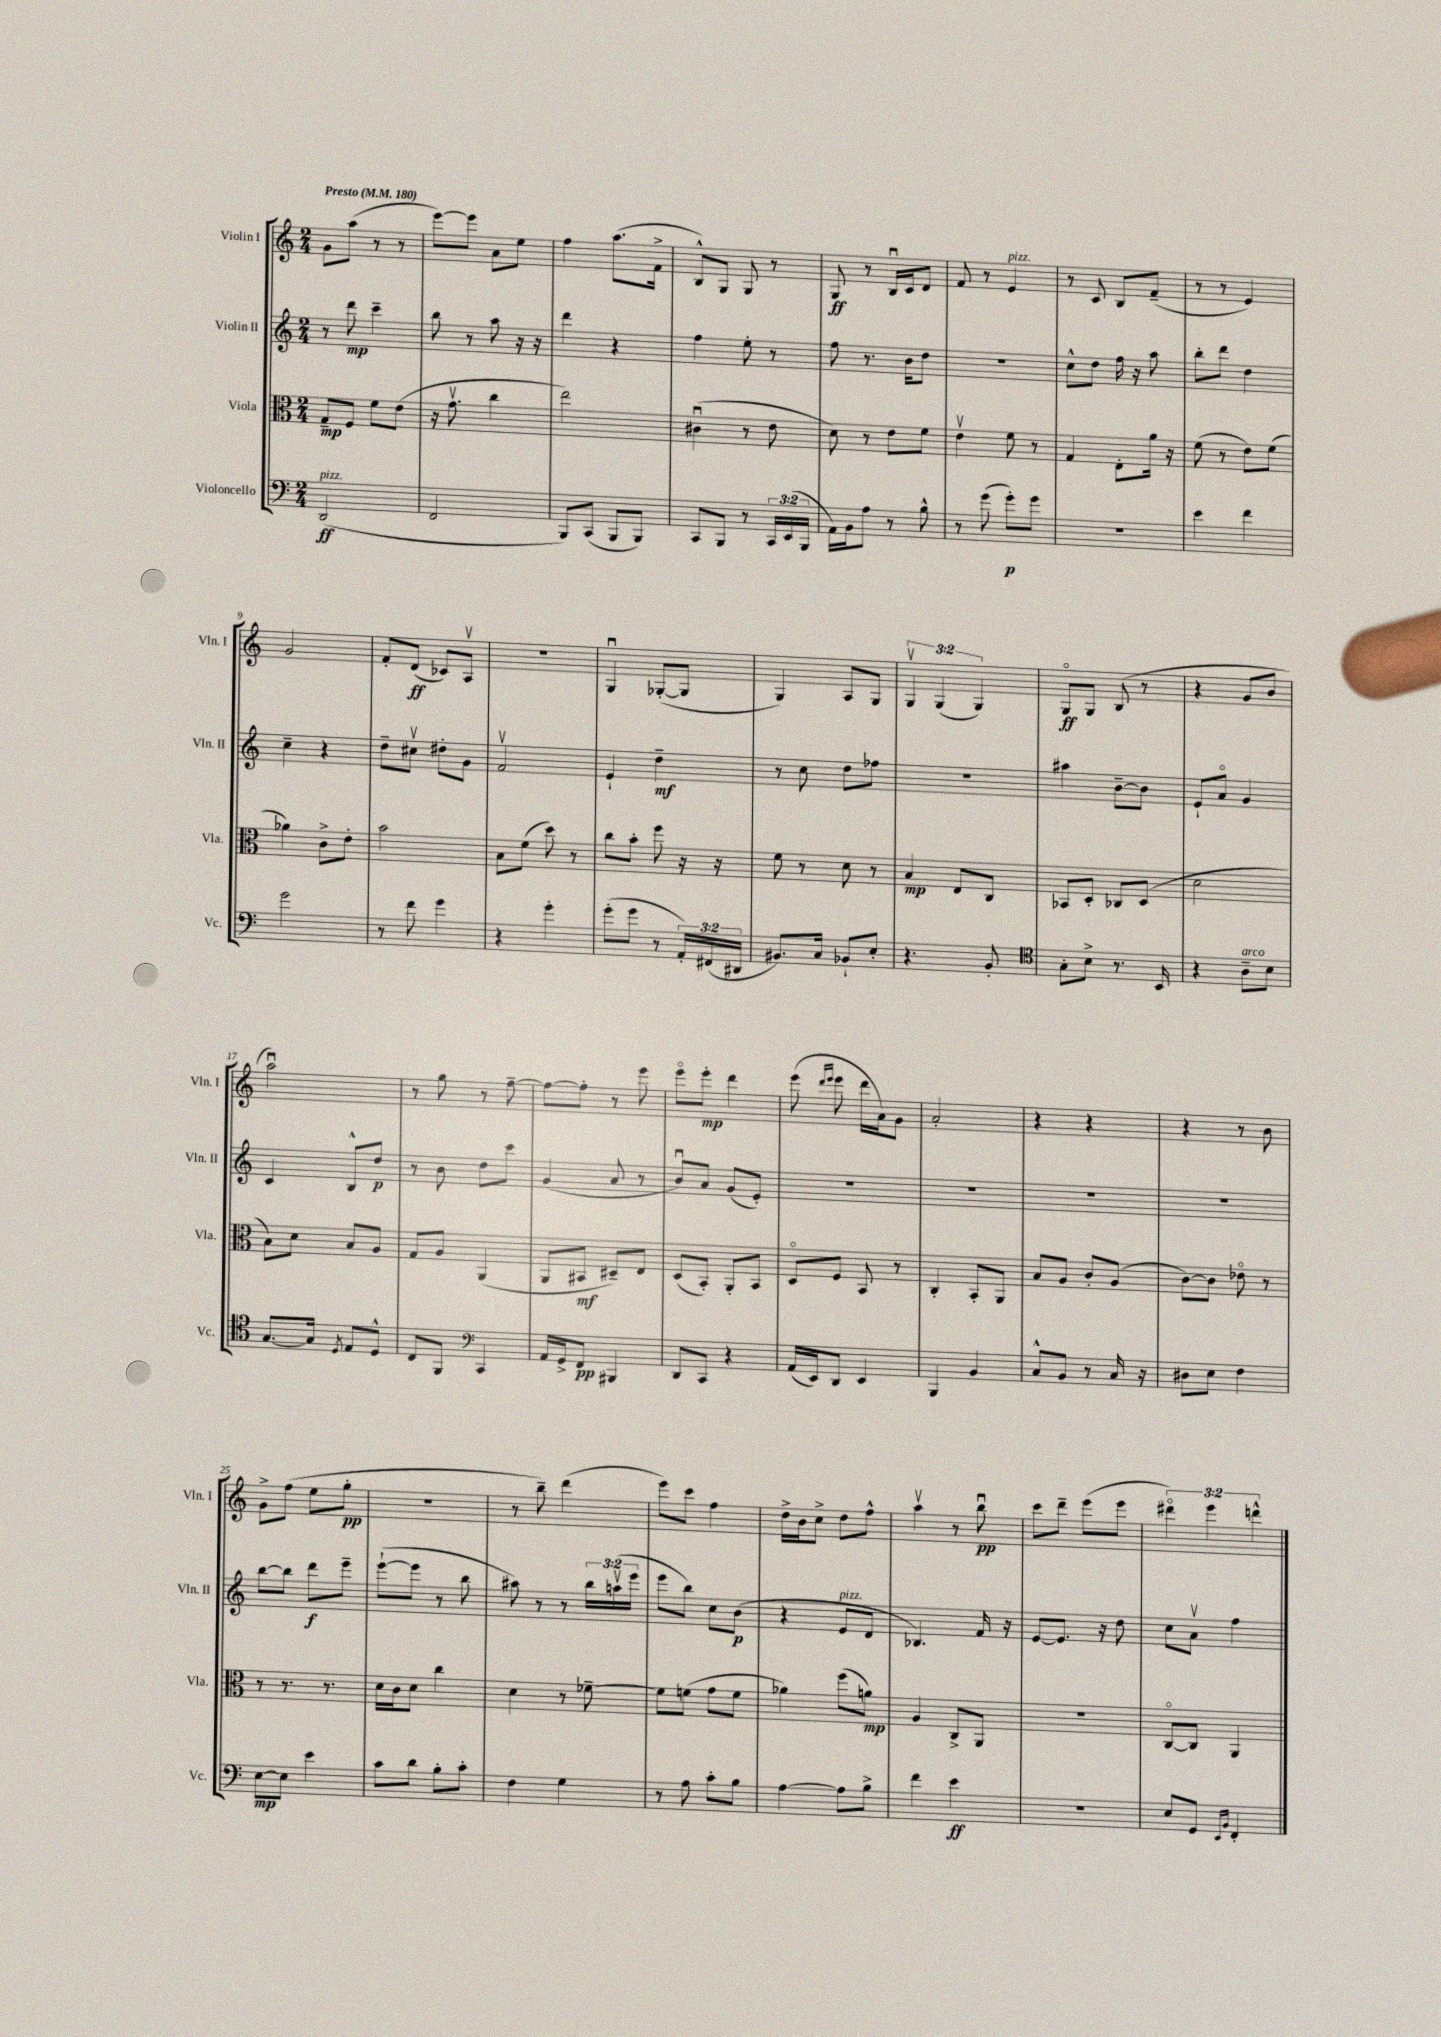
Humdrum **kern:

**kern	**dynam	**kern	**dynam	**kern	**dynam	**kern	**dynam
*part4	*part4	*part3	*part3	*part2	*part2	*part1	*part1
*staff4	*staff4	*staff3	*staff3	*staff2	*staff2	*staff1	*staff1
*I"Violoncello	*	*I"Viola	*	*I"Violin II	*	*I"Violin I	*
*I'Vc.	*	*I'Vla.	*	*I'Vln. II	*	*I'Vln. I	*
*clefF4	*	*clefC3	*	*clefG2	*	*clefG2	*
*k[]	*	*k[]	*	*k[]	*	*k[]	*
*M2/4	*	*M2/4	*	*M2/4	*	*M2/4	*
*MM180	*	*MM180	*	*MM180	*	*MM180	*
=1	=1	=1	=1	=1	=1	=1	=1
!	!	!	!	!	!	!LO:TX:a:B:t=Presto	!
!LO:TX:a:i:t=pizz.	!	!	!	!	!	!	!
(2DD/	ff	8G~/L	mp	8r	.	8g\L	.
.	.	8F/J	.	8ddd\	mp	(8aa\J	.
.	.	8f\L	.	4ccc~\	.	8r	.
.	.	(8e\J	.	.	.	8r	.
=2	=2	=2	=2	=2	=2	=2	=2
2FF/	.	16r	.	8bb\	.	[8eee\L)	.
.	.	8.gv\	.	.	.	.	.
.	.	.	.	8r	.	8eee\J]	.
.	.	4cc\	.	8aa\	.	8a\L	.
.	.	.	.	16r	.	8ee\J	.
.	.	.	.	16r	.	.	.
=3	=3	=3	=3	=3	=3	=3	=3
8BBB/L)	.	2ee\)	.	4ddd\	.	4ff\	.
(8CC/J	.	.	.	.	.	.	.
8BBB/L	.	.	.	4r	.	(8.aa\L	.
8BBB/J)	.	.	.	.	.	.	.
.	.	.	.	.	.	16f^\Jk	.
=4	=4	=4	=4	=4	=4	=4	=4
8CC/L	.	(4c#Xu\	.	4ff\	.	8B^^/L)	.
8BBB/J	.	.	.	.	.	8G/J	.
8r	.	8r	.	8ee'\	.	8G/	.
24CC/LL	.	8e\	.	8r	.	8r	.
(24EE/	.	.	.	.	.	.	.
24BBB/JJ	.	.	.	.	.	.	.
=5	=5	=5	=5	=5	=5	=5	=5
16AA\LL)	.	8d\)	.	8ff\	.	8G/	ff
16BB\J	.	.	.	.	.	.	.
8A\J	.	8r	.	8.r	.	8r	.
8r	.	8e\L	.	.	.	16Bu/LL	.
.	.	.	.	16b\KL	.	16c/J	.
8B^^\	.	8f\J	.	8dd\J	.	8d/J	.
=6	=6	=6	=6	=6	=6	=6	=6
8r	.	4ev\	.	2r	.	8f/	.
(8g\	.	.	.	.	.	8r	.
!	!	!	!	!	!	!LO:TX:a:i:t=pizz.	!
8g'\L)	p	8f\	.	.	.	4e/	.
8g\J	.	8r	.	.	.	.	.
=7	=7	=7	=7	=7	=7	=7	=7
2r	.	4G/	.	8cc^^\L	.	8r	.
.	.	.	.	8dd\J	.	8c/	.
.	.	8E'\L	.	16ff\	.	8B/L	.
.	.	.	.	16r	.	.	.
.	.	16a\Jk	.	8aa\	.	(8f~/J	.
.	.	16r	.	.	.	.	.
=8	=8	=8	=8	=8	=8	=8	=8
4e\	.	(8f\	.	8bb'\L	.	8r	.
.	.	8r	.	8ddd\J	.	8r	.
4f\	.	8e\L)	.	4dd\	.	4e/)	.
.	.	(8f\J	.	.	.	.	.
!!LO:LB:g=z
=9	=9	=9	=9	=9	=9	=9	=9
2g\	.	4a-X\)	.	4cc~\	.	2g/	.
.	.	8c^\L	.	4r	.	.	.
.	.	8e'\J	.	.	.	.	.
=10	=10	=10	=10	=10	=10	=10	=10
8r	.	2b\	.	8dd~\L	.	8f'/L	.
8f\	.	.	.	8cc#Xv\J	.	(8d/J	ff
4g\	.	.	.	8dd#X'\L	.	8c-X/L)	.
.	.	.	.	8g\J	.	8Av/J	.
=11	=11	=11	=11	=11	=11	=11	=11
4r	.	8B\L	.	2fv/	.	2r	.
.	.	(8f\J	.	.	.	.	.
4g'\	.	8dd\)	.	.	.	.	.
.	.	8r	.	.	.	.	.
=12	=12	=12	=12	=12	=12	=12	=12
(8g'\L	.	8cc\L	.	4e`/	.	4Gu/	.
8g\J	.	8b'\J	.	.	.	.	.
8r	.	8ff\	.	4dd~\	mf	([8G-X'/L	.
24AA'/LL)	.	16r	.	.	.	8G-/J]	.
(24FF#X/	.	.	.	.	.	.	.
.	.	16r	.	.	.	.	.
24DD#X/JJ	.	.	.	.	.	.	.
=13	=13	=13	=13	=13	=13	=13	=13
8.BB#X/L)	.	8f\	.	8r	.	4G/)	.
.	.	8r	.	8cc\	.	.	.
16C/Jk	.	.	.	.	.	.	.
8BB-X`/L	.	8d\	.	8dd\L	.	8A/L	.
8E'/J	.	8r	.	8ff-X\J	.	8G/J	.
=14	=14	=14	=14	=14	=14	=14	=14
4.r	.	4B/	mp	2r	.	6Gv/	.
.	.	.	.	.	.	(6G/	.
.	.	8E/L	.	.	.	.	.
.	.	.	.	.	.	6G/)	.
8BB'/	.	8C/J	.	.	.	.	.
=15	=15	=15	=15	=15	=15	=15	=15
*clefC4	*	*	*	*	*	*	*
8G'\L	.	8BB-X/L	.	4aa#X\	.	8G/L	ff
8B^\J	.	8D'/J	.	.	.	8G/J	.
8.r	.	8C-X/L	.	[8b~\L	.	(8B/	.
.	.	(8D/J	.	8b\J]	.	8r	.
16BB/	.	.	.	.	.	.	.
=16	=16	=16	=16	=16	=16	=16	=16
4r	.	2d\	.	8e`/L	.	4r	.
.	.	.	.	8a/J	.	.	.
!LO:TX:a:i:t=arco	!	!	!	!	!	!	!
8A~\L	.	.	.	4g/	.	8g/L	.
8B\J	.	.	.	.	.	8b/J	.
!!LO:LB:g=z
=17	=17	=17	=17	=17	=17	=17	=17
[8.G/L	.	8B\L)	.	4c/	.	2aau\)	.
.	.	8d\J	.	.	.	.	.
16G/Jk]	.	.	.	.	.	.	.
8qD/	.	.	.	.	.	.	.
8E/L	.	8B/L	.	8B^^/L	.	.	.
8D^^/J	.	8A/J	.	8dd/J	p	.	.
=18	=18	=18	=18	=18	=18	=18	=18
8C/L	.	8G/L	.	8r	.	8r	.
8FF/J	.	8A/J	.	8b\	.	8gg\	.
*clefF4	*	*	*	*	*	*	*
4CC/	.	(4AA/	.	8dd\L	.	8r	.
.	.	.	.	8ccc\J	.	[8ff~\	.
=19	=19	=19	=19	=19	=19	=19	=19
16AA/LL	.	8AA/L	.	(4g/	.	8ff\L_	.
16GG^/J	.	.	.	.	.	.	.
8FF/J	pp	8BB#X/J	mf	.	.	8ff'\J]	.
4BBB#X/	.	8D#X~/L)	.	8a/	.	8r	.
.	.	8E/J	.	8r	.	8eee\	.
=20	=20	=20	=20	=20	=20	=20	=20
8DD/L	.	(8D/L	.	8bu/L)	.	8eee\L	.
8CC/J	.	8BB'/J)	.	8a/J	.	8eee'\J	mp
4r	.	8AA'/L	.	(8g/L	.	4ddd\	.
.	.	8BB/J	.	8e'/J)	.	.	.
=21	=21	=21	=21	=21	=21	=21	=21
(16AA/LL	.	8D/L	.	2r	.	(8eee\	.
16EE/J)	.	.	.	.	.	.	.
.	.	.	.	.	.	16qqddd/LL	.
.	.	.	.	.	.	16qqeee/JJ	.
8DD/J	.	8F/J	.	.	.	8eee\	.
4EE/	.	8BB/	.	.	.	16ddd\LL	.
.	.	.	.	.	.	16a\J)	.
.	.	8r	.	.	.	8g\J	.
=22	=22	=22	=22	=22	=22	=22	=22
4BBB/	.	4C'/	.	2r	.	2a'/	.
4BB/	.	8BB'/L	.	.	.	.	.
.	.	8AA/J	.	.	.	.	.
=23	=23	=23	=23	=23	=23	=23	=23
8C^^/L	.	8B/L	.	2r	.	4r	.
8BB/J	.	8A/J	.	.	.	.	.
8r	.	8c'/L	.	.	.	4r	.
16C/	.	(8A/J	.	.	.	.	.
16r	.	.	.	.	.	.	.
=24	=24	=24	=24	=24	=24	=24	=24
8D#X\L	.	[8c\L)	.	2r	.	4r	.
8E\J	.	8c\J]	.	.	.	.	.
4F\	.	8e-X\	.	.	.	8r	.
.	.	8r	.	.	.	8b\	.
!!LO:LB:g=z
=25	=25	=25	=25	=25	=25	=25	=25
[8E\L	mp	8r	.	[8bb\L	.	8g^\L	.
8E\J]	.	8.r	.	8bb\J]	.	(8ff\J	.
4e\	.	.	.	8ddd\L	f	8ee\L	.
.	.	8.r	.	.	.	.	.
.	.	.	.	8eee~\J	.	8gg'\J	pp
=26	=26	=26	=26	=26	=26	=26	=26
8c\L	.	16d\LL	.	([8eee`\L	.	2r	.
.	.	16c\J	.	.	.	.	.
8d\J	.	8d\J	.	8eee\J]	.	.	.
8B'\L	.	4cc\	.	8r	.	.	.
8c'\J	.	.	.	8bb\	.	.	.
=27	=27	=27	=27	=27	=27	=27	=27
4F\	.	4d\	.	8aa#X\)	.	8r	.
.	.	.	.	8r	.	8bb~\)	.
4G\	.	8r	.	8r	.	(4ddd\	.
.	.	[8f-X~\	.	24bb\LL	.	.	.
.	.	.	.	(24aanv\	.	.	.
.	.	.	.	24eee\JJ	.	.	.
=28	=28	=28	=28	=28	=28	=28	=28
8r	.	8f-\L]	.	8eee\L	.	8eee\L)	.
8A\	.	(8fn\J	.	8bb\J)	.	8ccc\J	.
8c'\L	.	8g\L	.	8cc\L	.	4ff\	.
8B\J	.	8f\J	.	(8b\J	p	.	.
=29	=29	=29	=29	=29	=29	=29	=29
[4A\	.	4a-X\)	.	4r	.	16dd^\LL	.
.	.	.	.	.	.	16b\J	.
.	.	.	.	.	.	8cc^\J	.
!	!	!	!	!LO:TX:a:i:t=pizz.	!	!	!
8A\L]	.	(8ff\L	.	8e/L	.	8dd\L	.
8B^\J	.	8an\J)	mp	8d/J	.	8ff^^\J	.
=30	=30	=30	=30	=30	=30	=30	=30
4f\	.	4A/	.	4.B-X/)	.	4aav\	.
4e\	ff	8C^/L	.	.	.	8r	.
.	.	8AA/J	.	16f/	.	8bbu\	pp
.	.	.	.	16r	.	.	.
=31	=31	=31	=31	=31	=31	=31	=31
2r	.	2r	.	[8e/L	.	8ccc\L	.
.	.	.	.	8.e/J]	.	8ddd~\J	.
.	.	.	.	.	.	(8eee\L	.
.	.	.	.	16r	.	.	.
.	.	.	.	8dd\	.	8eee\J	.
=32	=32	=32	=32	=32	=32	=32	=32
8E/L	.	[8C/L	.	8cc\L	.	6ddd#X\)	.
8GG/J	.	8C/J]	.	8av\J	.	.	.
.	.	.	.	.	.	6eee\	.
16qqEE/LL	.	.	.	.	.	.	.
16qqBB/JJ	.	.	.	.	.	.	.
4FF'/	.	4AA/	.	4ff\	.	.	.
.	.	.	.	.	.	6dddn^^\	.
==	==	==	==	==	==	==	==
*-	*-	*-	*-	*-	*-	*-	*-
